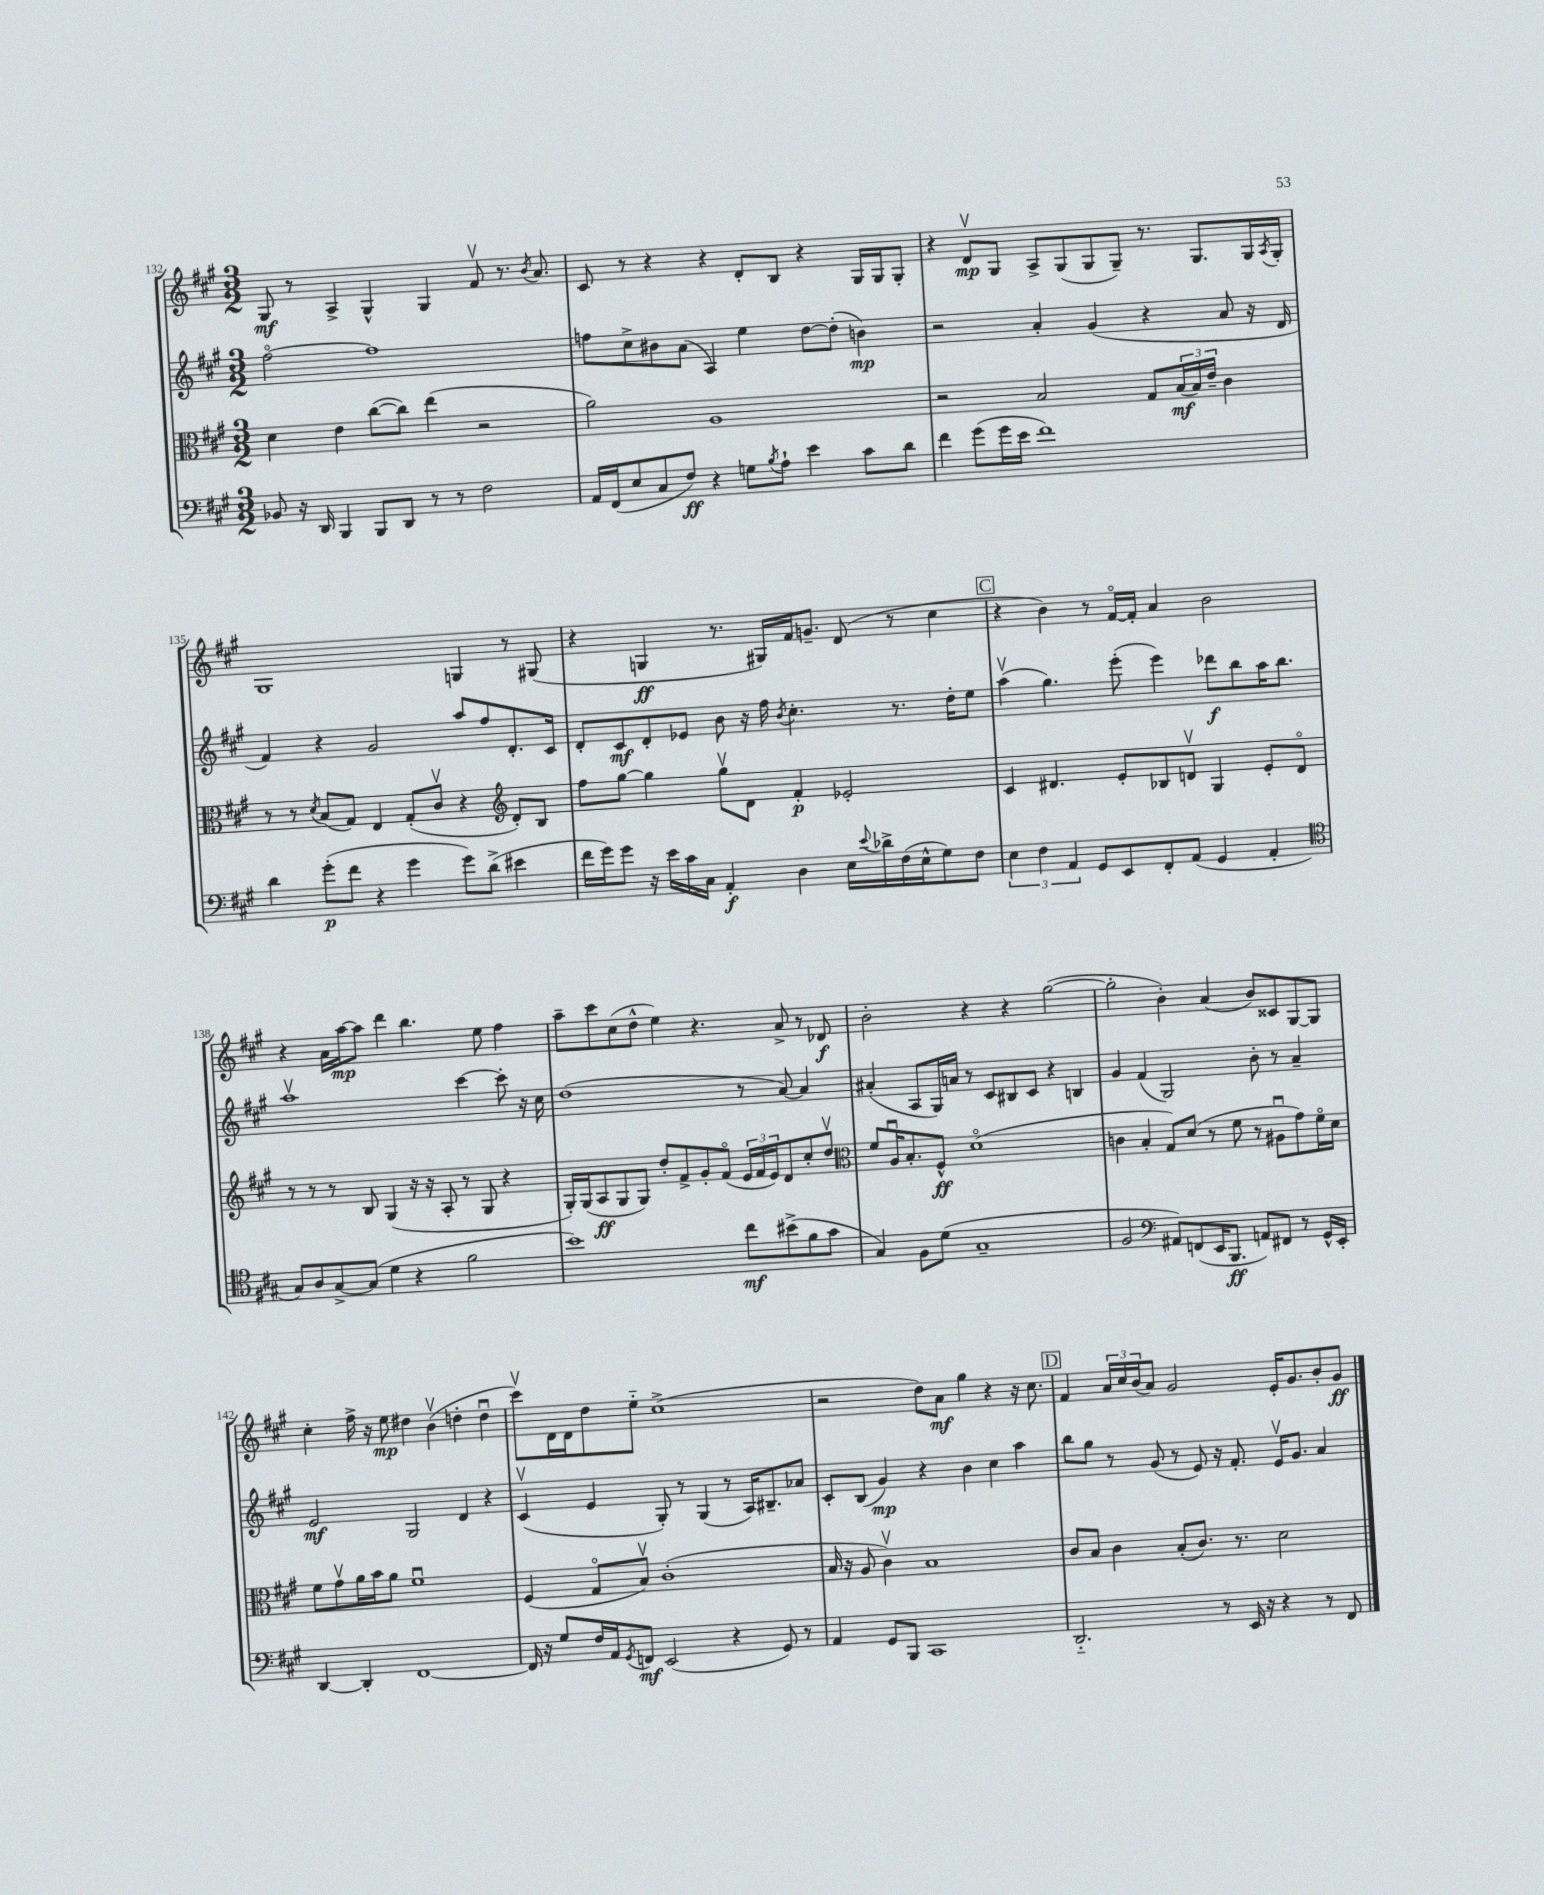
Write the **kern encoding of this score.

**kern	**dynam	**kern	**dynam	**kern	**dynam	**kern	**dynam
*part4	*part4	*part3	*part3	*part2	*part2	*part1	*part1
*staff4	*staff4	*staff3	*staff3	*staff2	*staff2	*staff1	*staff1
*clefF4	*	*clefC3	*	*clefG2	*	*clefG2	*
*k[f#c#g#]	*	*k[f#c#g#]	*	*k[f#c#g#]	*	*k[f#c#g#]	*
*M3/2	*	*M3/2	*	*M3/2	*	*M3/2	*
=132	=132	=132	=132	=132	=132	=132	=132
8BB-X/	.	4d\	.	[2ff#\	.	8G#/	mf
16r	.	.	.	.	.	8r	.
16DD/	.	.	.	.	.	.	.
4BBB/	.	4e\	.	.	.	4A^/	.
8BBB/L	.	([8cc#\L	.	1ff#]	.	4G#^^/	.
8DD/J	.	8cc#\J])	.	.	.	.	.
8r	.	(4ee\	.	.	.	4G#/	.
8r	.	.	.	.	.	.	.
2F#\	.	2r	.	.	.	8f#v/	.
.	.	.	.	.	.	8.r	.
.	.	.	.	.	.	8qb/	.
.	.	.	.	.	.	8.a/	.
=133	=133	=133	=133	=133	=133	=133	=133
16AA/LL	.	2a\)	.	8ffn\L	.	8c#/	.
(16FF#/J	.	.	.	.	.	.	.
8E/	.	.	.	8cc#^\	.	8r	.
8C#/	.	.	.	8b#X\	.	4r	.
8F#/J)	ff	.	.	(8a\J	.	.	.
4r	.	1A	.	4A/)	.	4r	.
8Gn\L	.	.	.	4ee\	.	8d'/L	.
8qB/	.	.	.	.	.	.	.
8A`\J	.	.	.	.	.	8B/J	.
4e\	.	.	.	[8dd\L	.	4r	.
.	.	.	.	(8dd'\J]	.	.	.
8c#\L	.	.	.	4bn\)	mp	16G#/LL	.
.	.	.	.	.	.	16G#/J	.
8d\J	.	.	.	.	.	8G#'/J	.
=134	=134	=134	=134	=134	=134	=134	=134
4f#\	.	2r	.	2r	.	4r	.
(8g#\L	.	.	.	.	.	8dv/L	mp
16g#\L	.	.	.	.	.	8G#/J	.
16e\JJ	.	.	.	.	.	.	.
1f#)	.	2B/	.	4a'/	.	8A^/L	.
.	.	.	.	.	.	(8G#/	.
.	.	.	.	(4g#/	.	8G#/	.
.	.	.	.	.	.	8G#~/J)	.
.	.	8G#/L	.	4r	.	8.r	.
.	.	(24B/L	mf	.	.	.	.
.	.	24B/)	.	.	.	.	.
.	.	.	.	.	.	8.G#/L	.
.	.	24e~/JJ	.	.	.	.	.
.	.	4c#\	.	8a/	.	.	.
.	.	.	.	16r	.	16G#/L	.
.	.	.	.	.	.	8qA/	.
.	.	.	.	16d/	.	16G#'/JJ	.
!!LO:LB:g=z
=135	=135	=135	=135	=135	=135	=135	=135
4d\	.	8r	.	4f#/)	.	1G#	.
.	.	8r	.	.	.	.	.
.	.	8qd/	.	.	.	.	.
(8g#'\L	p	(8B/L	.	4r	.	.	.
8f#\J	.	8G#/J)	.	.	.	.	.
4r	.	4E/	.	2g#/	.	.	.
4g#\	.	(8G#'/L	.	.	.	.	.
.	.	8c#v/J	.	.	.	.	.
8g#\L)	.	4r	.	8aa/L	.	4Gn/	.
(8d^\J	.	.	.	8ff#/	.	.	.
*	*	*clefG2	*	*	*	*	*
4e#X\	.	8d'/L)	.	8.d'/	.	8r	.
.	.	8B/J	.	.	.	(8G#X/	.
.	.	.	.	16c#/Jk	.	.	.
=136	=136	=136	=136	=136	=136	=136	=136
16f#\LL	.	8ff#\L	.	8d'/L	.	4r	.
16g#\J)	.	.	.	.	.	.	.
8g#\J	.	[8gg#\J	.	8c#/	mf	.	.
16r	.	4gg#\]	.	8d'/	.	4Gn/	ff
16e\LL	.	.	.	.	.	.	.
16c#\	.	.	.	8e-X/J	.	.	.
16C#\JJ	.	.	.	.	.	.	.
4AA'/	f	8gg#v\L	.	8b\	.	8.r	.
.	.	8d\J	.	16r	.	.	.
.	.	.	.	16ff#\	.	16G#X/LL)	.
.	.	.	.	8qb/	.	.	.
4D\	.	4f#'/	p	4.cc#'\	.	16f#/J	.
.	.	.	.	.	.	8.gn~/J	.
16E\LL	.	2e-X'/	.	.	.	(8d/	.
8qqe/	.	.	.	.	.	.	.
16d-X^\	.	.	.	.	.	.	.
(16F#\	.	.	.	8.r	.	8r	.
16E^^\J	.	.	.	.	.	.	.
8G#\)	.	.	.	.	.	4cc#\	.
.	.	.	.	16dd'\KL	.	.	.
8F#\J	.	.	.	8ee\J	.	.	.
!!LO:REH:place=s1:t=C
=137	=137	=137	=137	=137	=137	=137	=137
6E\	.	4c#/	.	(4aav\	.	4r	.
6F#\	.	.	.	.	.	.	.
.	.	4.d#X/	.	4.gg#\)	.	4b\)	.
6AA/	.	.	.	.	.	.	.
8GG#/L	.	.	.	.	.	8r	.
8EE/	.	8e'/L	.	(8eee'\	.	[16f#/LL	.
.	.	.	.	.	.	16f#'/JJ]	.
8FF#'/	.	8B-X/	.	4eee\)	.	4a/	.
(8AA/J	.	8dnv/J	.	.	.	.	.
4GG#/	.	4G#/	.	8ddd-X\L	f	2b\	.
.	.	.	.	8bb\	.	.	.
4AA'/	.	8e'/L	.	16aa\K	.	.	.
.	.	.	.	8.bb\J	.	.	.
.	.	8d/J	.	.	.	.	.
!!LO:LB:g=z
=138	=138	=138	=138	=138	=138	=138	=138
*clefC4	*	*	*	*	*	*	*
8G#/L)	.	8r	.	1aav	.	4r	.
8A/	.	8r	.	.	.	.	.
[8G#^/	.	8r	.	.	.	16a\LL	.
.	.	.	.	.	.	[16aa\J	mp
(8G#/J]	.	8B/	.	.	.	8aa\J]	.
4d\	.	(4G#/	.	.	.	4ddd\	.
4r	.	16r	.	.	.	4.bb\	.
.	.	16r	.	.	.	.	.
.	.	8A'/	.	.	.	.	.
2f#\	.	8r	.	[4ccc#\	.	.	.
.	.	8G#/	.	.	.	8ee\	.
.	.	4r	.	8ccc#'\]	.	4ff#\	.
.	.	.	.	16r	.	.	.
.	.	.	.	16cc#\	.	.	.
=139	=139	=139	=139	=139	=139	=139	=139
1b)	.	16G#'/LL)	.	(1dd	.	8aa~\L	.
.	.	(16G#/J	.	.	.	.	.
.	.	8A/	ff	.	.	8ccc#\	.
.	.	8G#/	.	.	.	(8cc#\	.
.	.	8G#/J)	.	.	.	8dd^^\J	.
.	.	8dd'/L	.	.	.	4ee\)	.
.	.	8f#^/	.	.	.	.	.
.	.	8g#'/	.	.	.	4.r	.
.	.	(8f#/J	.	.	.	.	.
8cc#\L	mf	24e/LL	.	8r	.	.	.
.	.	24f#/	.	.	.	.	.
.	.	24e/J)	.	.	.	.	.
(8b#X^\	.	8d/	.	[8a/)	.	8a^/	.
8f#\	.	8cc#'/	.	4a/]	.	8r	.
8g#\J	.	8ddv/J	.	.	.	8d-X/	f
=140	=140	=140	=140	=140	=140	=140	=140
*	*	*clefC3	*	*	*	*	*
4G#/)	.	8f#/L	.	(4a#X'/	.	2b'\	.
.	.	16Au/K	.	.	.	.	.
.	.	8.B'/	.	.	.	.	.
8F#\L	.	.	.	8A/L	.	.	.
(8d\J	.	8F#^^/J	ff	16G#/L)	.	.	.
.	.	.	.	16an/JJ	.	.	.
1G#~	.	(1d	.	8r	.	4r	.
.	.	.	.	8c#/L	.	.	.
.	.	.	.	8B#X/	.	4r	.
.	.	.	.	8c#/J	.	.	.
.	.	.	.	4r	.	([2gg#\	.
.	.	.	.	4Bn/	.	.	.
=141	=141	=141	=141	=141	=141	=141	=141
2F#/	.	4cn\	.	4g#/	.	2gg#'\]	.
.	.	4B'/	.	(4f#/	.	.	.
*clefF4	*	*	*	*	*	*	*
8AA#X/L)	.	8G#/L)	.	2G#/)	.	4b'\)	.
(8FFn/	.	(8d/J	.	.	.	.	.
16EE/K	.	8r	.	.	.	(4a/	.
8.BBB/J	ff	.	.	.	.	.	.
.	.	8f#\	.	.	.	.	.
8AAn/L)	.	8r	.	8b'\	.	8b/L)	.
8FF#X/J	.	8A#Xu\L	.	8r	.	8c##X/	.
8r	.	8g#\)	.	4a~/	.	[8G#/	.
16GG#^^/LL	.	16f#\L	.	.	.	8G#/J]	.
16EE'/JJ	.	16d\JJ	.	.	.	.	.
!!LO:LB:g=z
=142	=142	=142	=142	=142	=142	=142	=142
[4DD/	.	8f#\L	.	2e/	mf	4cc#'\	.
.	.	8g#v\	.	.	.	.	.
4DD'/]	.	16a\L	.	.	.	16ff#^\	.
.	.	16b\J	.	.	.	16r	.
.	.	8a\J	.	.	.	8ee\	mp
[1FF#	.	1f#u	.	2G#/	.	4dd#X\	.
.	.	.	.	.	.	(4bv\	.
.	.	.	.	4d/	.	4ddn'\	.
.	.	.	.	4r	.	4ddu\	.
=143	=143	=143	=143	=143	=143	=143	=143
16FF#/]	.	(4F#/	.	(4c#v/	.	8ccc#v\L)	.
16r	.	.	.	.	.	.	.
8G#/L	.	.	.	.	.	16d\L	.
.	.	.	.	.	.	16d\J	.
16F#/L	.	8G#/L	.	4e/	.	8dd\	.
16AA/J	.	.	.	.	.	.	.
8qGG#/	.	.	.	.	.	.	.
8FFn/J	mf	8Bv/J)	.	.	.	8ee\J	.
(2EE/	.	(1c#'	.	8G#'/)	.	(1cc#^	.
.	.	.	.	8r	.	.	.
.	.	.	.	(4G#/	.	.	.
4r	.	.	.	8r	.	.	.
.	.	.	.	16A/KL)	.	.	.
.	.	.	.	8.B#X~/	.	.	.
8GG#/)	.	.	.	.	.	.	.
8r	.	.	.	8a-X/J	.	.	.
=144	=144	=144	=144	=144	=144	=144	=144
4AA/	.	16B/	.	8c#'/L	.	2r	.
.	.	16r	.	.	.	.	.
.	.	8A/	.	(8B/J	.	.	.
8GG#/L	.	4c#v\)	.	4g#/)	mp	.	.
8BBB/J	.	.	.	.	.	.	.
1CC#	.	1B	.	4r	.	8dd\L)	.
.	.	.	.	.	.	8a\J	mf
.	.	.	.	4b\	.	4gg#\	.
.	.	.	.	4cc#\	.	4r	.
.	.	.	.	4aa\	.	16r	.
.	.	.	.	.	.	8.cc#\	.
!!LO:REH:place=s1:t=D
=145	=145	=145	=145	=145	=145	=145	=145
2.DD/	.	8c#/L	.	8bb\L	.	4f#/	.
.	.	8B/J	.	8gg#\J	.	.	.
.	.	4c#\	.	8r	.	24a/LL	.
.	.	.	.	.	.	24cc#/	.
.	.	.	.	.	.	(24b/J	.
.	.	.	.	(8g#/	.	8a/J)	.
.	.	(8B'/L	.	8r	.	2g#/	.
.	.	8.c#/J)	.	8e/)	.	.	.
8r	.	.	.	16r	.	.	.
.	.	8.r	.	8.f#'/	.	.	.
16EE/	.	.	.	.	.	.	.
16r	.	.	.	.	.	.	.
4r	.	2d\	.	16ev/KL	.	16e'/KL	.
.	.	.	.	8.g#/J	.	8.g#/	.
8r	.	.	.	4a/	.	8b'/	.
8FF#/	.	.	.	.	.	8g#/J	ff
==	==	==	==	==	==	==	==
*-	*-	*-	*-	*-	*-	*-	*-
